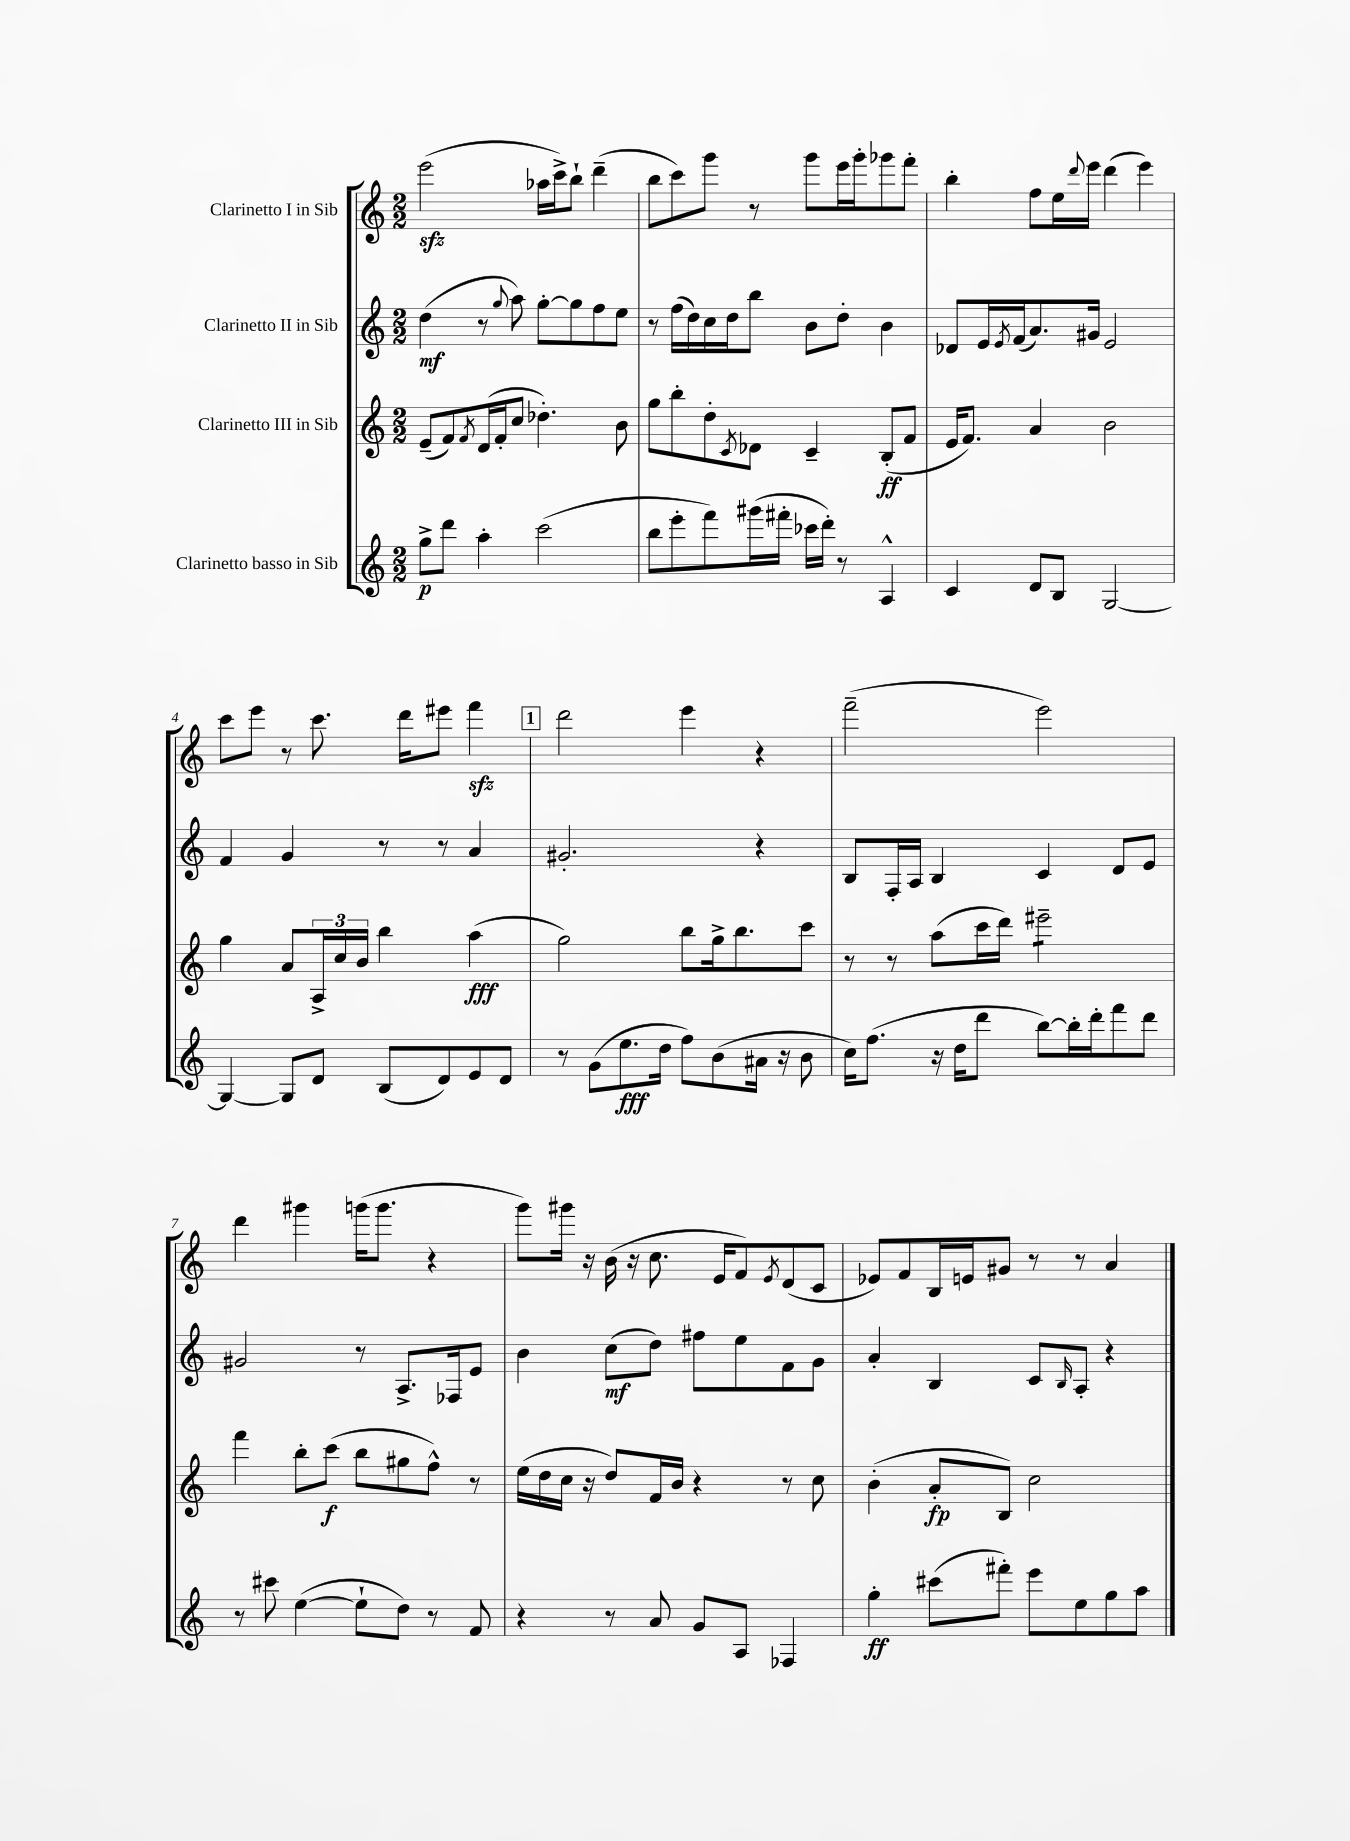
<<
\new StaffGroup <<
\new Staff = "s0" \with { instrumentName = "Clarinetto I in Sib" } {
    \clef treble \key c \major \numericTimeSignature \time 2/2
    e'''2\sfz( aes''16 c'''16->) b''8-! d'''4--( |
    b''8 c'''8) g'''8 r8 g'''8 e'''16 g'''16-. ges'''8 f'''8-. |
    b''4-. f''8 e''16 \appoggiatura { d'''8 } e'''16 d'''4( e'''4) |
    c'''8 e'''8 r8 c'''8. d'''16 eis'''8 f'''4\sfz |
    \mark \markup { \box "1" } d'''2 e'''4 r4 |
    f'''2--( e'''2) |
    d'''4 gis'''4 g'''16( g'''8. r4 |
    g'''8) gis'''16 r16 b'16( r16 c''8. e'16 f'8) \acciaccatura { e'8 } d'8( c'8 |
    ees'8) f'8 b16 e'16 gis'8 r8 r8 a'4 \bar "|." |
}
\new Staff = "s1" \with { instrumentName = "Clarinetto II in Sib" } {
    \clef treble \key c \major \numericTimeSignature \time 2/2
    d''4\mf( r8 \appoggiatura { g''8 } a''8) g''8~-. g''8 f''8 e''8 |
    r8 f''16( d''16) c''16 d''16 b''8 b'8 d''8-. b'4 |
    des'8 e'16 \acciaccatura { e'8 } f'16( a'8.) gis'16 e'2 |
    f'4 g'4 r8 r8 a'4 |
    \mark \markup { \box "1" } gis'2.-. r4 |
    b8 f16-. a16 b4 c'4 d'8 e'8 |
    gis'2 r8 a8.-> fes16 e'8 |
    b'4 c''8\mf( d''8) fis''8 e''8 f'8 g'8 |
    a'4-. b4 c'8 \grace { b16 } a8-. r4 \bar "|." |
}
\new Staff = "s2" \with { instrumentName = "Clarinetto III in Sib" } {
    \clef treble \key c \major \numericTimeSignature \time 2/2
    e'8--( f'8) \acciaccatura { f'8 } d'16( f'16-. c''8 des''4.-.) b'8 |
    g''8 b''8-. d''8-. \acciaccatura { c'8 } des'8 c'4-- b8-.\ff( f'8 |
    e'16 f'8.) a'4 b'2 |
    g''4 a'8 \tuplet 3/2 { a16-> c''16 b'16 } b''4 a''4\fff( |
    \mark \markup { \box "1" } g''2) b''8 g''16-> b''8. c'''8 |
    r8 r8 a''8( c'''16 d'''16) eis'''2:8-- |
    f'''4 b''8-. c'''8\f( b''8 gis''8 f''8-^) r8 |
    e''16( d''16 c''16 r16 d''8) f'16 b'16 r4 r8 c''8 |
    b'4-.( a'8-.\fp b8) c''2 \bar "|." |
}
\new Staff = "s3" \with { instrumentName = "Clarinetto basso in Sib" } {
    \clef treble \key c \major \numericTimeSignature \time 2/2
    g''8->\p d'''8 a''4-. c'''2( |
    b''8 e'''8-. f'''8) gis'''16( fis'''16-. ces'''16 d'''16-.) r8 a4-^ |
    c'4 d'8 b8 g2~ |
    g4~ g8 d'8 b8( d'8) e'8 d'8 |
    \mark \markup { \box "1" } r8 g'8( e''8.\fff d''16 f''8) b'8( ais'16 r16 b'8 |
    c''16) f''8.( r16 d''16 d'''8 b''8~) b''16-. d'''16-. f'''8 d'''8 |
    r8 cis'''8 e''4~( e''8-! d''8) r8 f'8 |
    r4 r8 a'8 g'8 a8 fes4 |
    g''4-.\ff cis'''8( fis'''8-.) e'''8 e''8 g''8 a''8 \bar "|." |
}
>>
>>
